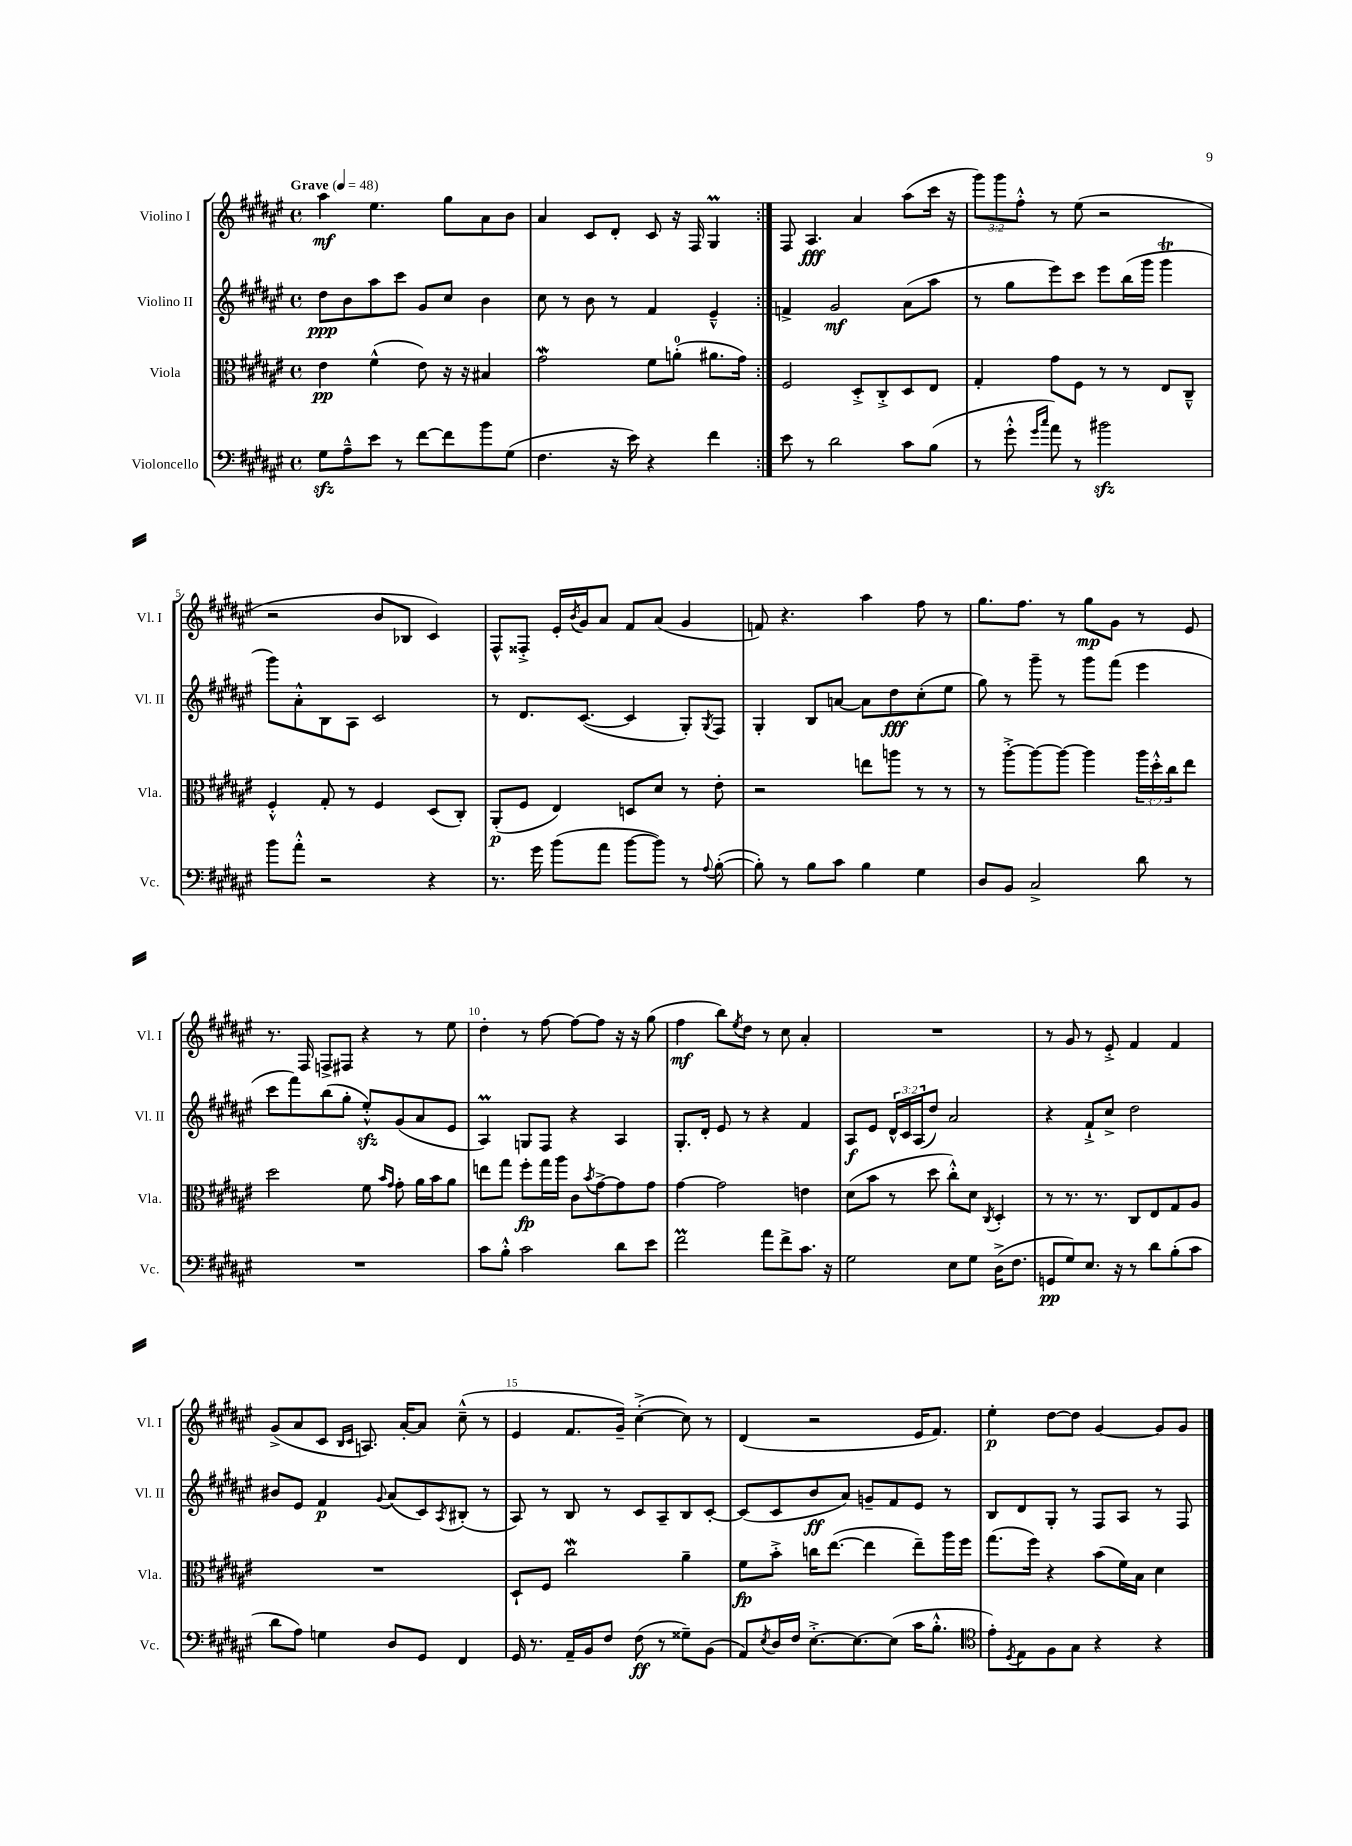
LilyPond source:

<<
\new StaffGroup <<
\new Staff = "s0" \with { instrumentName = "Violino I" shortInstrumentName = "Vl. I" } {
    \clef treble \key fis \major \defaultTimeSignature \time 4/4 \override Staff.TupletNumber.text = #tuplet-number::calc-fraction-text \tempo "Grave" 4 = 48
    \repeat volta 2 { ais''4\mf eis''4. gis''8 ais'8 b'8 |
    ais'4 cis'8 dis'8-. cis'8 r16 fis16 gis4\prall | }
    fis8 ais4.\fff ais'4 ais''8( cis'''16 r16 |
    \tuplet 3/2 { gis'''8) gis'''8 fis''8-.-^ } r8 eis''8( r2 |
    r2 b'8 bes8 cis'4) |
    fis8-^ fisis8-.-> eis'16-. \acciaccatura { b'8 } gis'16 ais'8 fis'8 ais'8( gis'4 |
    f'8) r4. ais''4 fis''8 r8 |
    gis''8. fis''8. r8 gis''8\mp gis'8 r8 eis'8 |
    r8. fis16 f8-> fis8 r4 r8 eis''8 |
    dis''4-. r8 fis''8~ fis''8~ fis''8 r16 r16 gis''8( |
    fis''4\mf b''8) \acciaccatura { eis''8 } dis''8 r8 cis''8 ais'4-. |
    R1 |
    r8 gis'8 r8 eis'8-.-> fis'4 fis'4 |
    gis'8->( ais'8 cis'8 \grace { b16 cis'16 } a8.) ais'16~-. ais'8 cis''8---^( r8 |
    eis'4 fis'8. gis'16--) cis''4~-.->( cis''8) r8 |
    dis'4( r2 eis'16 fis'8.) |
    eis''4-.\p dis''8~ dis''8 gis'4~ gis'8 gis'8 \bar "|." |
}
\new Staff = "s1" \with { instrumentName = "Violino II" shortInstrumentName = "Vl. II" } {
    \clef treble \key fis \major \defaultTimeSignature \time 4/4 \override Staff.TupletNumber.text = #tuplet-number::calc-fraction-text
    \repeat volta 2 { dis''8\ppp b'8 ais''8 cis'''8 gis'8 cis''8 b'4 |
    cis''8 r8 b'8 r8 fis'4 eis'4---^ | }
    f'4-> gis'2\mf ais'8( ais''8 |
    r8 gis''8 eis'''8) cis'''8 eis'''8 b''16( gis'''16 gis'''4\trill |
    gis'''8) ais'8-.-^ b8 ais8 cis'2 |
    r8 dis'8. cis'8.~( cis'4 gis8-.) \acciaccatura { gis8 } fis8 |
    gis4-. b8 a'8~ a'8 dis''8\fff cis''8-.( eis''8 |
    gis''8) r8 gis'''8-- r8 gis'''8 fis'''8( eis'''4 |
    cis'''8 fis'''8) b''8( gis''8-. eis''8-.-^\sfz) gis'8( ais'8 eis'8 |
    ais4\prall) g8 fis8 r4 ais4 |
    gis8.-. dis'16-. eis'8 r8 r4 fis'4 |
    ais8\f eis'8 \tuplet 3/2 { dis'16-^ cis'16 ais16( } dis''8) ais'2 |
    r4 fis'8-!-> cis''8-> dis''2 |
    bis'8 eis'8 fis'4\p \appoggiatura { gis'8 } ais'8( cis'8) \acciaccatura { ais8 } bis8-.( r8 |
    ais8) r8 b8 r8 cis'8 ais8-- b8 cis'8~-. |
    cis'8( cis'8 b'8\ff ais'8) g'8-- fis'8 eis'8 r8 |
    b8 dis'8 gis8-. r8 fis8 ais8 r8 fis8 \bar "|." |
}
\new Staff = "s2" \with { instrumentName = "Viola" shortInstrumentName = "Vla." } {
    \clef alto \key fis \major \defaultTimeSignature \time 4/4 \override Staff.TupletNumber.text = #tuplet-number::calc-fraction-text
    \repeat volta 2 { eis'4\pp fis'4-^( eis'8) r16 r16 bis4 |
    gis'2\mordent fis'8 a'8-0-.( ais'8. gis'16) | }
    fis2 dis8-.-> cis8-.-> dis8 eis8 |
    gis4-. gis'8 fis8 r8 r8 eis8 cis8---^ |
    fis4-.-^ gis8-. r8 fis4 dis8( cis8-.) |
    ais,8-.\p( fis8 eis4) d8 dis'8 r8 eis'8-. |
    r2 e''8 a''8 r8 r8 |
    r8 ais''8~-.-> ais''8~ ais''8~ ais''4 \tuplet 3/2 { ais''16 dis''16-.-^ cis''16 } eis''8 |
    dis''2 fis'8 \grace { b'16 gis'16 } gis'8-. ais'16 b'16 ais'8 |
    e''8 gis''8 fis''8-.\fp gis''16 ais''16 cis'8 \acciaccatura { b'8 } gis'8~-> gis'8 gis'8 |
    gis'4~ gis'2 e'4 |
    dis'8( b'8 r8 dis''8 cis''8-.-^) dis'8 \acciaccatura { cis8 } dis4-. |
    r8 r8. r8. cis8 eis8 gis8 ais8 |
    R1 |
    dis8-! fis8 cis''2\mordent ais'4-- |
    fis'8\fp b'8-.-> c''16 eis''8.~( eis''4 eis''8--) ais''16 fis''16 |
    gis''8.( fis''16) r4 b'8( fis'16) b16 dis'4 \bar "|." |
}
\new Staff = "s3" \with { instrumentName = "Violoncello" shortInstrumentName = "Vc." } {
    \clef bass \key fis \major \defaultTimeSignature \time 4/4
    \repeat volta 2 { gis8\sfz ais8---^ eis'8 r8 fis'8~ fis'8 b'8 gis8( |
    fis4. r16 eis'16) r4 fis'4 | }
    eis'8 r8 dis'2 cis'8 b8( |
    r8 gis'8-.-^ \grace { gis'16 cis''16 } ais'8) r8 bis'2\sfz |
    b'8 ais'8-.-^ r2 r4 |
    r8. gis'16 b'8( ais'8 b'8~ b'8) r8 \appoggiatura { ais8 } b8~-.( |
    b8-.) r8 b8 cis'8 b4 gis4 |
    dis8 b,8 cis2-> dis'8 r8 |
    R1 |
    cis'8 b8-.-^ cis'2 dis'8 eis'8 |
    fis'2\prall ais'8 fis'8-> cis'8. r16 |
    gis2 eis8 gis8 dis16->( fis8. |
    g,8\pp gis8) eis8. r16 r8 dis'8 b8-.( cis'8 |
    dis'8 ais8) g4 dis8 gis,8 fis,4 |
    gis,16 r8. ais,16-- b,16 fis8 fis8\ff( r8 gisis8--) b,8( |
    ais,8) \acciaccatura { eis8 } dis16 fis16 eis8.~-.-> eis8.~ eis8( cis'16 b8.-.-^ |
    \clef tenor eis'8-.) \acciaccatura { dis8 } eis8 fis8 gis8 r4 r4 \bar "|." |
}
>>
>>
\layout { \context { \Score \override BarNumber.break-visibility = ##(#f #t #t) barNumberVisibility = #(every-nth-bar-number-visible 5) } }
